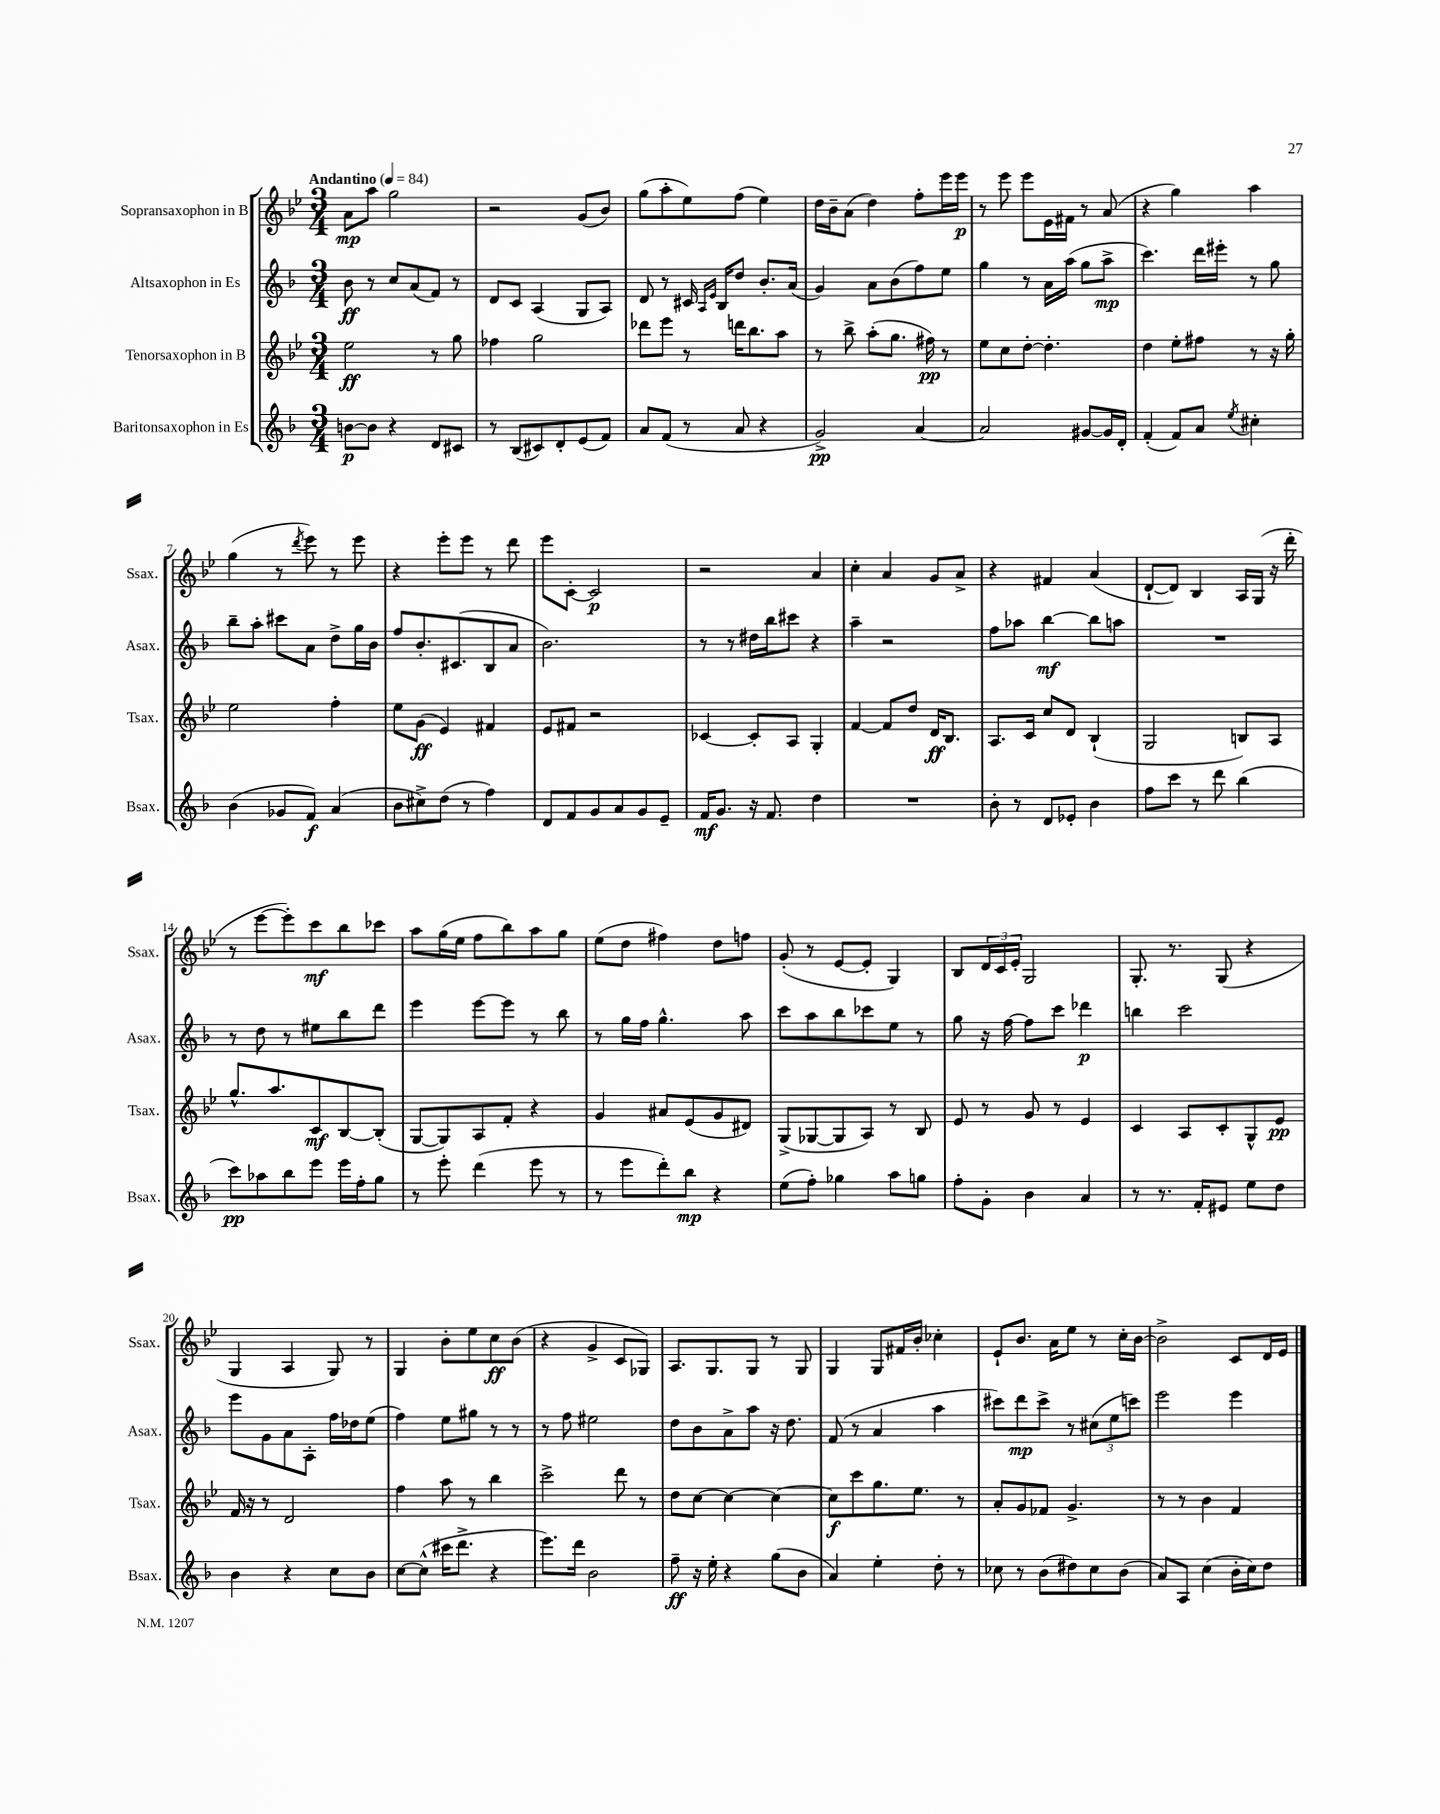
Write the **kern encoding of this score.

**kern	**kern	**kern	**kern
*staff4	*staff3	*staff2	*staff1
*clefG2	*clefG2	*clefG2	*clefG2
*k[b-]	*k[b-e-]	*k[b-]	*k[b-e-]
*M3/4	*M3/4	*M3/4	*M3/4
*MM84	*MM84	*MM84	*MM84
[8b	2ee-	8b-	8a
8b]	.	8r	8aa
4r	.	8cc	2gg
.	.	(8a	.
8d	8r	8f)	.
8c#	8gg	8r	.
=	=	=	=
8r	4ff-	8d	2r
(8B-	.	8c	.
8c#)	2gg	(4A	.
8d'	.	.	.
(8e	.	8G	(8g
8f)	.	8A)	8b-)
=	=	=	=
8a	8ddd-	8d	(8gg
(8f	8eee-	8r	8aa'
8r	8r	16c#	8ee-)
.	.	16qqA	.
.	.	16qqe	.
.	.	16B-	.
8a	16ddd	8dd	(8ff
.	8.bb-	.	.
4r	.	8.b-'	4ee-)
.	8aa	.	.
.	.	(16a	.
=	=	=	=
2g^)	8r	4g)	16dd
.	.	.	16b-~
.	8bb-^	.	(8a
.	(8aa'	8a	4dd)
.	8.gg	(8b-	.
[4a	.	8ff)	8ff'
.	16ff#)	.	.
.	8r	8ee	16eee-
.	.	.	16eee-
=	=	=	=
2a]	8ee-	4gg	8r
.	8cc	.	8eee-
.	[8dd'	8r	8eee-
.	4.dd']	16a	16e-
.	.	(16aa	16f#
[8g#	.	8gg	8r
16g#]	.	8aa^	(8a
16d'	.	.	.
=	=	=	=
(4f'	4dd	4.ccc)	4r
8f)	8ee-'	.	4gg)
8a	8ff#	16ddd	.
.	.	16eee#'	.
8qee	.	.	.
4cc#'	8r	8r	4aa
.	16r	8gg	.
.	16gg'	.	.
=	=	=	=
(4b-	2ee-	8bb-~	(4gg
.	.	8aa'	.
8g-	.	8ccc#	8r
.	.	.	8qddd
8f)	.	8a	8eee-)
(4a	4ff'	8dd^	8r
.	.	16gg	8eee-
.	.	16b-	.
=	=	=	=
8b-	8ee-	8ff	4r
8cc#^)	(8g	8.b-'	.
(8dd	4e-)	.	8eee-'
.	.	(8.c#	.
8r	.	.	8eee-
4ff)	4f#	8B-	8r
.	.	8a	8ddd
=	=	=	=
8d	8e-	2.b-)	8eee-
8f	8f#	.	[8c'
8g	2r	.	2c]
8a	.	.	.
8g	.	.	.
8e~	.	.	.
=	=	=	=
16f	[4c-	8r	2r
8.g	.	.	.
.	.	8r	.
16r	8c-']	16dd#	.
8.f	.	16bb-	.
.	8A	8ccc#	.
4dd	4G'	4r	4a
=	=	=	=
2.r	[4f	4aa~	4cc'
.	8f]	2r	4a
.	8dd	.	.
.	16d	.	8g
.	8.B-	.	.
.	.	.	8a^
=	=	=	=
8b-'	8.A	8ff	4r
8r	.	8aa-	.
.	16c	.	.
8d	8cc	[4bb-	4f#
8e-'	8d	.	.
4b-	(4B-`	8bb-]	(4a
.	.	8aa	.
=	=	=	=
8ff	2G	2.r	[8d`
8ccc	.	.	8d])
8r	.	.	4B-
8ddd	.	.	.
(4bb-	8B)	.	16A
.	.	.	(16G
.	8A	.	16r
.	.	.	16ddd'
=	=	=	=
8ccc)	8.gg^^	8r	8r
8aa-	.	8dd	[8eee-
.	8.aa	.	.
8bb-	.	8r	8eee-'])
8eee	8c	8ee#	8ccc
16eee	[8B-	8bb-	8bb-
16ff'	.	.	.
8gg	(8B-']	8ddd	8ccc-
=	=	=	=
8r	[8G	4eee	8aa
8eee'	8G])	.	(16gg
.	.	.	16ee-
(4ddd	8A	[8eee	8ff
.	8f'	8eee]	8bb-)
8eee	4r	8r	8aa
8r	.	8bb-	8gg
=	=	=	=
8r	4g	8r	(8ee-
8eee	.	16gg	8dd
.	.	16ff	.
8ddd')	8a#	4.gg^^	4ff#)
8bb-	(8e-	.	.
4r	8g	.	8dd
.	8d#)	8aa	8ff
=	=	=	=
(8ee	(8G^	8ccc	(8g'
8ff')	[8G-	8aa	8r
4gg-	8G-]	8bb-	[8e-
.	8A)	8ccc-	8e-']
8aa	8r	8ee	4G)
8gg	8B-	8r	.
=	=	=	=
8ff'	8e-	8gg	8B-
8g'	8r	16r	24d
.	.	.	24c
.	.	[16ff	.
.	.	.	24e-'
4b-	8g	8ff]	2G
.	8r	8ccc	.
4a	4e-	4ddd-	.
=	=	=	=
8r	4c	4bb	8.G'
8.r	.	.	.
.	.	.	8.r
.	8A	2ccc	.
16f'	.	.	.
8e#	8c'	.	(8G
8ee	8G^^	.	4r
8dd	8e-	.	.
=	=	=	=
4b-	16f	8eee	4G
.	16r	.	.
.	8r	8g	.
4r	2d	8a	4A
.	.	8A'	.
8cc	.	16ff	8G)
.	.	16dd-	.
8b-	.	(8ee	8r
=	=	=	=
[8cc	4ff	4ff)	4G
(8cc^^]	.	.	.
16ccc#	8aa	8ee	8b-'
8.ddd^	.	.	.
.	8r	8gg#	8ee-
4r	4bb-	8r	8cc
.	.	8r	(8b-
=	=	=	=
8.eee)	2ccc^	8r	4r
.	.	8ff	.
16ddd	.	.	.
2b-	.	2ee#	4g^
.	8ddd	.	8c
.	8r	.	8G-)
=	=	=	=
8ff~	8dd	8dd	8.A
16r	[8cc	8b-	.
16ee'	.	.	8.G
4r	4cc_	8a^	.
.	.	8aa	8G
(8gg	4cc_	16r	8r
.	.	8.dd	.
8b-	.	.	8G
=	=	=	=
4a)	8cc]	(8f	4G
.	8ccc	8r	.
4ee'	8.gg	4a	8G
.	.	.	16f#
.	8.ee-	.	16b-'
8dd'	.	4aa	4cc-'
8r	8r	.	.
=	=	=	=
8cc-	8a'	8ccc#)	8e-`
8r	8g	8ddd	8.b-
(8b-	8f-	8ccc#^	.
.	.	.	16a
8dd#)	4.g^	8r	8ee-
8cc-	.	(12cc#	8r
.	.	12ee	.
(8b-	.	.	16cc'
.	.	12ccc)	.
.	.	.	[16b-
=	=	=	=
8a)	8r	2eee	2b-^]
8A	8r	.	.
(4cc	4b-	.	.
16b-'	4f	4eee	8c
16cc)	.	.	.
8dd	.	.	16d
.	.	.	16e-
==	==	==	==
*-	*-	*-	*-
